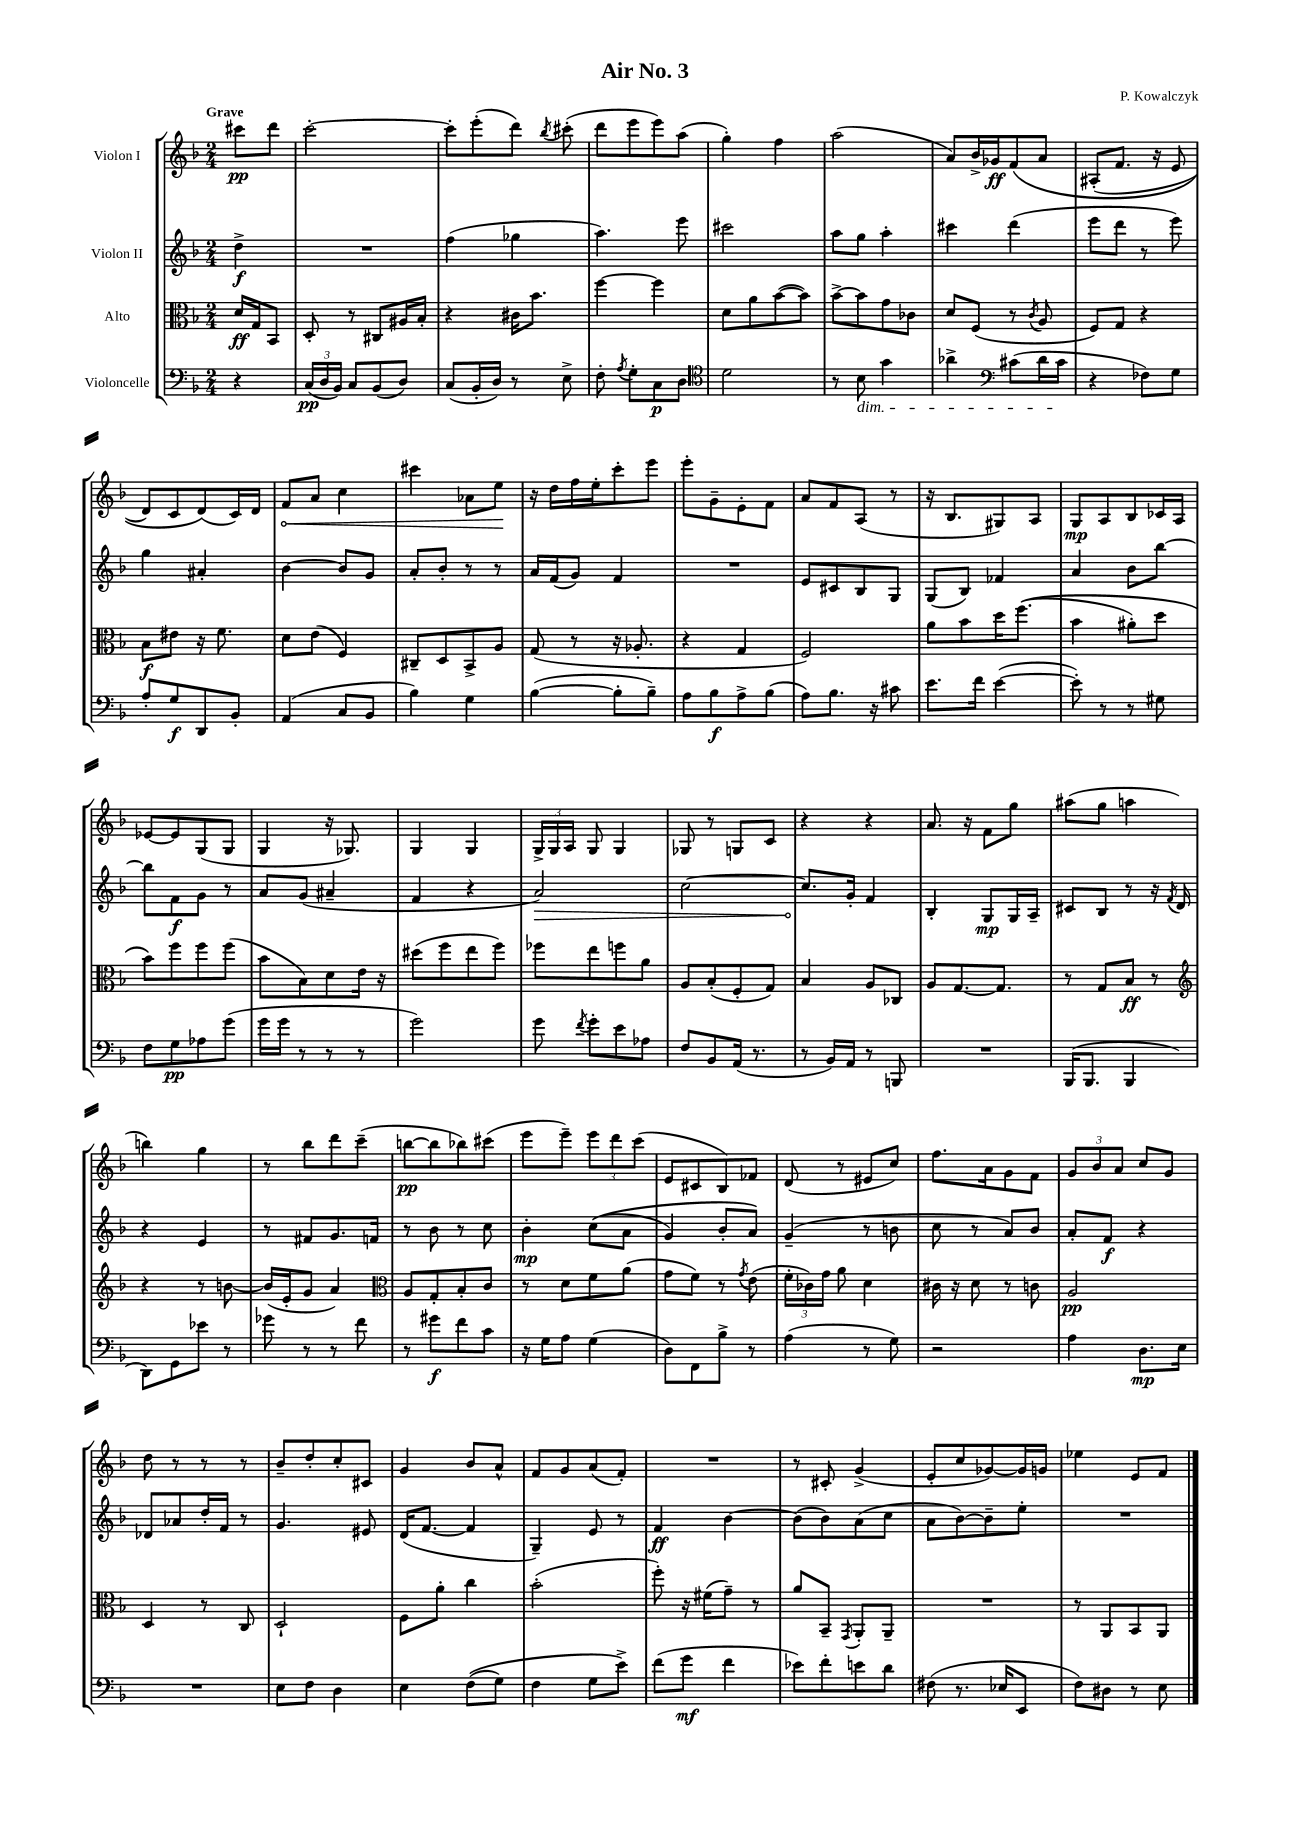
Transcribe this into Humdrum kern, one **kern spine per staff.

**kern	**dynam	**kern	**dynam	**kern	**dynam	**kern	**dynam
*part4	*part4	*part3	*part3	*part2	*part2	*part1	*part1
*staff4	*staff4	*staff3	*staff3	*staff2	*staff2	*staff1	*staff1
*I"Violoncelle	*	*I"Alto	*	*I"Violon II	*	*I"Violon I	*
*clefF4	*	*clefC3	*	*clefG2	*	*clefG2	*
*k[b-]	*	*k[b-]	*	*k[b-]	*	*k[b-]	*
*M2/4	*	*M2/4	*	*M2/4	*	*M2/4	*
=	=	=	=	=	=	=	=
!	!	!	!	!	!	!LO:TX:a:B:t=Grave	!
4r	.	16d/LL	ff	4dd^\	f	8ccc#X\L	pp
.	.	16G/J	.	.	.	.	.
.	.	8BB-/J	.	.	.	8ddd\J	.
=1	=1	=1	=1	=1	=1	=1	=1
(24C/LL	pp	8D'/	.	2r	.	[2ccc'\	.
24D/	.	.	.	.	.	.	.
24BB-/JJ)	.	.	.	.	.	.	.
8C/L	.	8r	.	.	.	.	.
(8BB-/	.	8C#X/L	.	.	.	.	.
8D/J)	.	16A#X/L	.	.	.	.	.
.	.	16B-'/JJ	.	.	.	.	.
=2	=2	=2	=2	=2	=2	=2	=2
(8C/L	.	4r	.	(4ff\	.	8ccc'\L]	.
16BB-'/L	.	.	.	.	.	(8eee'\	.
16D/JJ)	.	.	.	.	.	.	.
8r	.	16c#X\KL	.	4gg-X\	.	8ddd\J)	.
.	.	8.b-\J	.	.	.	.	.
.	.	.	.	.	.	8qbb-/	.
8E^\	.	.	.	.	.	(8ccc#X'\	.
=3	=3	=3	=3	=3	=3	=3	=3
8F'\	.	[4ff\	.	4.aa\)	.	8ddd\L	.
8qA/	.	.	.	.	.	.	.
8G'\L	.	.	.	.	.	8eee\	.
8C\	p	4ff\]	.	.	.	8eee\)	.
8D\J	.	.	.	8eee\	.	(8aa\J	.
=4	=4	=4	=4	=4	=4	=4	=4
*clefC4	*	*	*	*	*	*	*
2d\	.	8d\L	.	2ccc#X\	.	4gg'\)	.
.	.	8a\	.	.	.	.	.
.	.	([8b-\	.	.	.	4ff\	.
.	.	8b-\J])	.	.	.	.	.
=5	=5	=5	=5	=5	=5	=5	=5
8r	.	[8b-^\L	.	8aa\L	.	(2aa\	.
!LO:TX:b:i:t=dim.	!	!	!	!	!	!	!
8B-\	.	8b-\]	.	8gg\J	.	.	.
4g\	.	8g\	.	4aa'\	.	.	.
.	.	8c-X\J	.	.	.	.	.
=6	=6	=6	=6	=6	=6	=6	=6
4a-X^\	.	8d/L	.	4ccc#X\	.	8a/L)	.
.	.	(8F/J	.	.	.	16b-^/L	.
.	.	.	.	.	.	16g-X/J	ff
*clefF4	*	*	*	*	*	*	*
(8c#X\L	.	8r	.	(4ddd\	.	(8f/	.
.	.	8qc/	.	.	.	.	.
16d\L	.	8A/	.	.	.	8a/J	.
16c#\JJ	.	.	.	.	.	.	.
=7	=7	=7	=7	=7	=7	=7	=7
4r	.	8F/L)	.	8eee\L	.	(8A#X'/L	.
.	.	8G/J	.	8ddd\J	.	8.f/J	.
8F-X\L)	.	4r	.	8r	.	.	.
.	.	.	.	.	.	16r	.
8G\J	.	.	.	8eee\)	.	8e/	.
!!LO:LB:g=z
=8	=8	=8	=8	=8	=8	=8	=8
8A'/L	.	8B-\L	f	4gg\	.	8d/L)	.
8G/	f	8e#X\J	.	.	.	8c/	.
8DD/	.	16r	.	4a#X'/	.	(8d/)	.
.	.	8.f\	.	.	.	.	.
8BB-'/J	.	.	.	.	.	16c/L)	.
.	.	.	.	.	.	16d/JJ	.
=9	=9	=9	=9	=9	=9	=9	=9
!	!	!	!	!	!	!	!LO:HP:b
(4AA/	.	8d\L	.	[4b-\	.	8f/L	<
.	.	(8e\J	.	.	.	8a/J	.
8C/L	.	4F/)	.	8b-/L]	.	4cc\	.
8BB-/J	.	.	.	8g/J	.	.	.
=10	=10	=10	=10	=10	=10	=10	=10
4B-\)	.	8C#X~/L	.	8a'/L	.	4ccc#X\	.
.	.	8D/	.	8b-'/J	.	.	.
4G\	.	8BB-^/	.	8r	.	8a-X\L	.
.	.	8A/J	.	8r	.	8ee\J	.
.	.	.	.	.	.	.	[
=11	=11	=11	=11	=11	=11	=11	=11
([4B-\	.	(8G/	.	16a/LL	.	16r	.
.	.	.	.	(16f/J	.	16dd\LL	.
.	.	8r	.	8g/J)	.	16ff\	.
.	.	.	.	.	.	16ee'\J	.
8B-'\L]	.	16r	.	4f/	.	8ccc'\	.
.	.	8.A-X'/	.	.	.	.	.
8B-~\J)	.	.	.	.	.	8eee\J	.
=12	=12	=12	=12	=12	=12	=12	=12
8A\L	.	4r	.	2r	.	8eee'\L	.
8B-\	f	.	.	.	.	8g~\	.
8A^\	.	4G/	.	.	.	8e'\	.
(8B-\J	.	.	.	.	.	8f\J	.
=13	=13	=13	=13	=13	=13	=13	=13
8A\L)	.	2F/)	.	8e/L	.	8a/L	.
8.B-\J	.	.	.	8c#X/	.	8f/	.
.	.	.	.	8B-/	.	(8A/J	.
16r	.	.	.	.	.	.	.
8c#X\	.	.	.	8G/J	.	8r	.
=14	=14	=14	=14	=14	=14	=14	=14
8.e\L	.	8a\L	.	(8G/L	.	16r	.
.	.	.	.	.	.	8.B-/L	.
.	.	8b-\	.	8B-/J)	.	.	.
16f\Jk	.	.	.	.	.	.	.
([4e\	.	16dd\K	.	4f-X/	.	8G#X/)	.
.	.	((8.ff\J	.	.	.	.	.
.	.	.	.	.	.	8A/J	.
=15	=15	=15	=15	=15	=15	=15	=15
8e'\])	.	4b-\	.	4a/	.	8G/L	mp
8r	.	.	.	.	.	8A/	.
8r	.	8a#X'\L)	.	8b-\L	.	8B-/	.
8G#X\	.	8dd\J	.	[8bb-\J	.	16c-X/L	.
.	.	.	.	.	.	16A/JJ	.
!!LO:LB:g=z
=16	=16	=16	=16	=16	=16	=16	=16
8F\L	.	8b-\L)	.	8bb-\L]	.	[8e-X/L	.
8G\	pp	8ff\	.	8f\	f	8e-/]	.
8A-X\	.	8ff\	.	8g\J	.	(8G/	.
(8g\J	.	(8ff\J	.	8r	.	8G/J	.
=17	=17	=17	=17	=17	=17	=17	=17
16g\LL	.	8b-\L	.	8a/L	.	4G/	.
16g\JJ	.	.	.	.	.	.	.
8r	.	8B-\)	.	(8g/J	.	.	.
8r	.	8d\	.	4a#X~/	.	16r	.
.	.	.	.	.	.	8.G-X/)	.
8r	.	16e\Jk	.	.	.	.	.
.	.	16r	.	.	.	.	.
=18	=18	=18	=18	=18	=18	=18	=18
2g\)	.	(8dd#X\L	.	4f/	.	4G/	.
.	.	8ff\	.	.	.	.	.
.	.	8ee\	.	4r	.	4G/	.
.	.	8ff\J)	.	.	.	.	.
=19	=19	=19	=19	=19	=19	=19	=19
!	!	!	!	!	!LO:HP:b	!	!
8g\	.	8ff-X\L	.	2a/)	>	24G^/LL	.
.	.	.	.	.	.	24G/	.
.	.	.	.	.	.	24A/JJ	.
8qf/	.	.	.	.	.	.	.
8g'\L	.	8ee\	.	.	.	8G/	.
8e\	.	8ffn\	.	.	.	4G/	.
8A-X\J	.	8a\J	.	.	.	.	.
=20	=20	=20	=20	=20	=20	=20	=20
8F/L	.	8A/L	.	[2cc\	.	8G-X/	.
8BB-/	.	(8B-'/	.	.	.	8r	.
(16AA/Jk	.	8F'/	.	.	.	8Gn/L	.
8.r	.	.	.	.	.	.	.
.	.	8G/J)	.	.	.	8c/J	.
=21	=21	=21	=21	=21	=21	=21	=21
8r	.	4B-/	.	8.cc/L]	.	4r	.
16BB-/LL)	.	.	.	.	.	.	.
16AA/JJ	.	.	.	16g'/Jk	]	.	.
8r	.	8A/L	.	4f/	.	4r	.
8BBBn/	.	8C-X/J	.	.	.	.	.
=22	=22	=22	=22	=22	=22	=22	=22
2r	.	8A/L	.	4B-'/	.	8.a/	.
.	.	[8.G/	.	.	.	.	.
.	.	.	.	.	.	16r	.
.	.	.	.	8G/L	mp	8f\L	.
.	.	8.G/J]	.	.	.	.	.
.	.	.	.	16G/L	.	8gg\J	.
.	.	.	.	16A~/JJ	.	.	.
=23	=23	=23	=23	=23	=23	=23	=23
(16BBB-/KL	.	8r	.	8c#X/L	.	(8aa#X\L	.
8.BBB-/J	.	.	.	.	.	.	.
.	.	8G/L	.	8B-/J	.	8gg\J	.
4BBB-/	.	8B-/J	ff	8r	.	4aan\	.
.	.	8r	.	16r	.	.	.
.	.	.	.	8qf/	.	.	.
.	.	.	.	16d/	.	.	.
!!LO:LB:g=z
=24	=24	=24	=24	=24	=24	=24	=24
*	*	*clefG2	*	*	*	*	*
8DD\L)	.	4r	.	4r	.	4bbn\)	.
8GG\	.	.	.	.	.	.	.
8e-X\J	.	8r	.	4e/	.	4gg\	.
8r	.	[8bn\	.	.	.	.	.
=25	=25	=25	=25	=25	=25	=25	=25
8g-X\	.	(16b/LL]	.	8r	.	8r	.
.	.	16e'/J	.	.	.	.	.
8r	.	8g/J	.	8f#X/L	.	8bb-\L	.
8r	.	4a/)	.	8.g/	.	8ddd\	.
8f\	.	.	.	.	.	(8ccc~\J	.
.	.	.	.	16fn/Jk	.	.	.
=26	=26	=26	=26	=26	=26	=26	=26
*	*	*clefC3	*	*	*	*	*
8r	.	8A/L	.	8r	.	[8bbn\L	pp
8g#X\L	f	8G'/	.	8b-\	.	8bb\]	.
8f\	.	8B-'/	.	8r	.	8bb-X\)	.
8c\J	.	8c/J	.	8cc\	.	(8ccc#X\J	.
=27	=27	=27	=27	=27	=27	=27	=27
16r	.	8r	.	4b-'\	mp	8eee\L	.
16G\KL	.	.	.	.	.	.	.
8A\J	.	8d\L	.	.	.	8eee~\J)	.
(4G\	.	8f\	.	((8cc\L	.	12eee\L	.
.	.	.	.	.	.	12ddd\	.
.	.	(8a\J	.	8a\J	.	.	.
.	.	.	.	.	.	(12ccc\J	.
=28	=28	=28	=28	=28	=28	=28	=28
8D\L)	.	8g\L	.	4g/)	.	8e/L	.
8FF\	.	8f\J)	.	.	.	8c#X/	.
8B-^\J	.	8r	.	8b-'/L	.	8B-/)	.
.	.	8qg/	.	.	.	.	.
8r	.	(8e\	.	8a/J)	.	8f-X/J	.
=29	=29	=29	=29	=29	=29	=29	=29
(4A\	.	24f'\LL	.	(4g~/	.	(8d/	.
.	.	24c-X\)	.	.	.	.	.
.	.	24g\JJ	.	.	.	.	.
.	.	8a\	.	.	.	8r	.
8r	.	4d\	.	8r	.	8e#X/L	.
8G\)	.	.	.	8bn\	.	8cc/J)	.
=30	=30	=30	=30	=30	=30	=30	=30
2r	.	16c#X\	.	8cc\	.	8.ff\L	.
.	.	16r	.	.	.	.	.
.	.	8d\	.	8r	.	.	.
.	.	.	.	.	.	16a\k	.
.	.	8r	.	8a/L)	.	8g\	.
.	.	8cn\	.	8b-/J	.	8f\J	.
=31	=31	=31	=31	=31	=31	=31	=31
4A\	.	2A/	pp	8a'/L	.	12g/L	.
.	.	.	.	.	.	12b-/	.
.	.	.	.	8f/J	f	.	.
.	.	.	.	.	.	12a/J	.
8.D\L	mp	.	.	4r	.	8cc/L	.
.	.	.	.	.	.	8g/J	.
16E\Jk	.	.	.	.	.	.	.
!!LO:LB:g=z
=32	=32	=32	=32	=32	=32	=32	=32
2r	.	4D/	.	8d-X/L	.	8dd\	.
.	.	.	.	8a-X/	.	8r	.
.	.	8r	.	16dd'/L	.	8r	.
.	.	.	.	16f/JJ	.	.	.
.	.	8C/	.	8r	.	8r	.
=33	=33	=33	=33	=33	=33	=33	=33
8E\L	.	2D`/	.	4.g/	.	8b-~/L	.
8F\J	.	.	.	.	.	8dd'/	.
4D\	.	.	.	.	.	8cc'/	.
.	.	.	.	8e#X/	.	8c#X/J	.
=34	=34	=34	=34	=34	=34	=34	=34
4E\	.	8F\L	.	(16d/KL	.	4g/	.
.	.	.	.	[8.f/J	.	.	.
.	.	8a'\J	.	.	.	.	.
((8F\L	.	4cc\	.	4f/]	.	8b-/L	.
8G\J)	.	.	.	.	.	8a^^/J	.
=35	=35	=35	=35	=35	=35	=35	=35
4F\	.	(2b-'\	.	4G~/)	.	8f/L	.
.	.	.	.	.	.	8g/	.
8G\L	.	.	.	8e/	.	(8a/	.
8e^\J)	.	.	.	8r	.	8f'/J)	.
=36	=36	=36	=36	=36	=36	=36	=36
(8f\L	.	8ff'\)	.	4f/	ff	2r	.
8g\J	mf	16r	.	.	.	.	.
.	.	(16f#X\KL	.	.	.	.	.
4f\	.	8g~\J)	.	[4b-\	.	.	.
.	.	8r	.	.	.	.	.
=37	=37	=37	=37	=37	=37	=37	=37
8e-X\L)	.	8a/L	.	(8b-\L]	.	8r	.
8f'\	.	8BB-~/J	.	8b-\)	.	8c#X'/	.
.	.	8qGG/	.	.	.	.	.
8en\	.	8AA'/L	.	(8a\	.	(4g^/	.
8d\J	.	8AA~/J	.	8cc\J	.	.	.
=38	=38	=38	=38	=38	=38	=38	=38
(8F#X\	.	2r	.	8a\L	.	8e'/L	.
8.r	.	.	.	[8b-\)	.	8cc/	.
.	.	.	.	8b-~\]	.	[8g-X/)	.
16E-X/KL	.	.	.	.	.	.	.
8EE/J	.	.	.	8ee'\J	.	16g-/L]	.
.	.	.	.	.	.	16gn/JJ	.
=39	=39	=39	=39	=39	=39	=39	=39
8F\L)	.	8r	.	2r	.	4ee-X\	.
8D#X\J	.	8AA/L	.	.	.	.	.
8r	.	8BB-/	.	.	.	8e/L	.
8E\	.	8AA/J	.	.	.	8f/J	.
==	==	==	==	==	==	==	==
*-	*-	*-	*-	*-	*-	*-	*-
